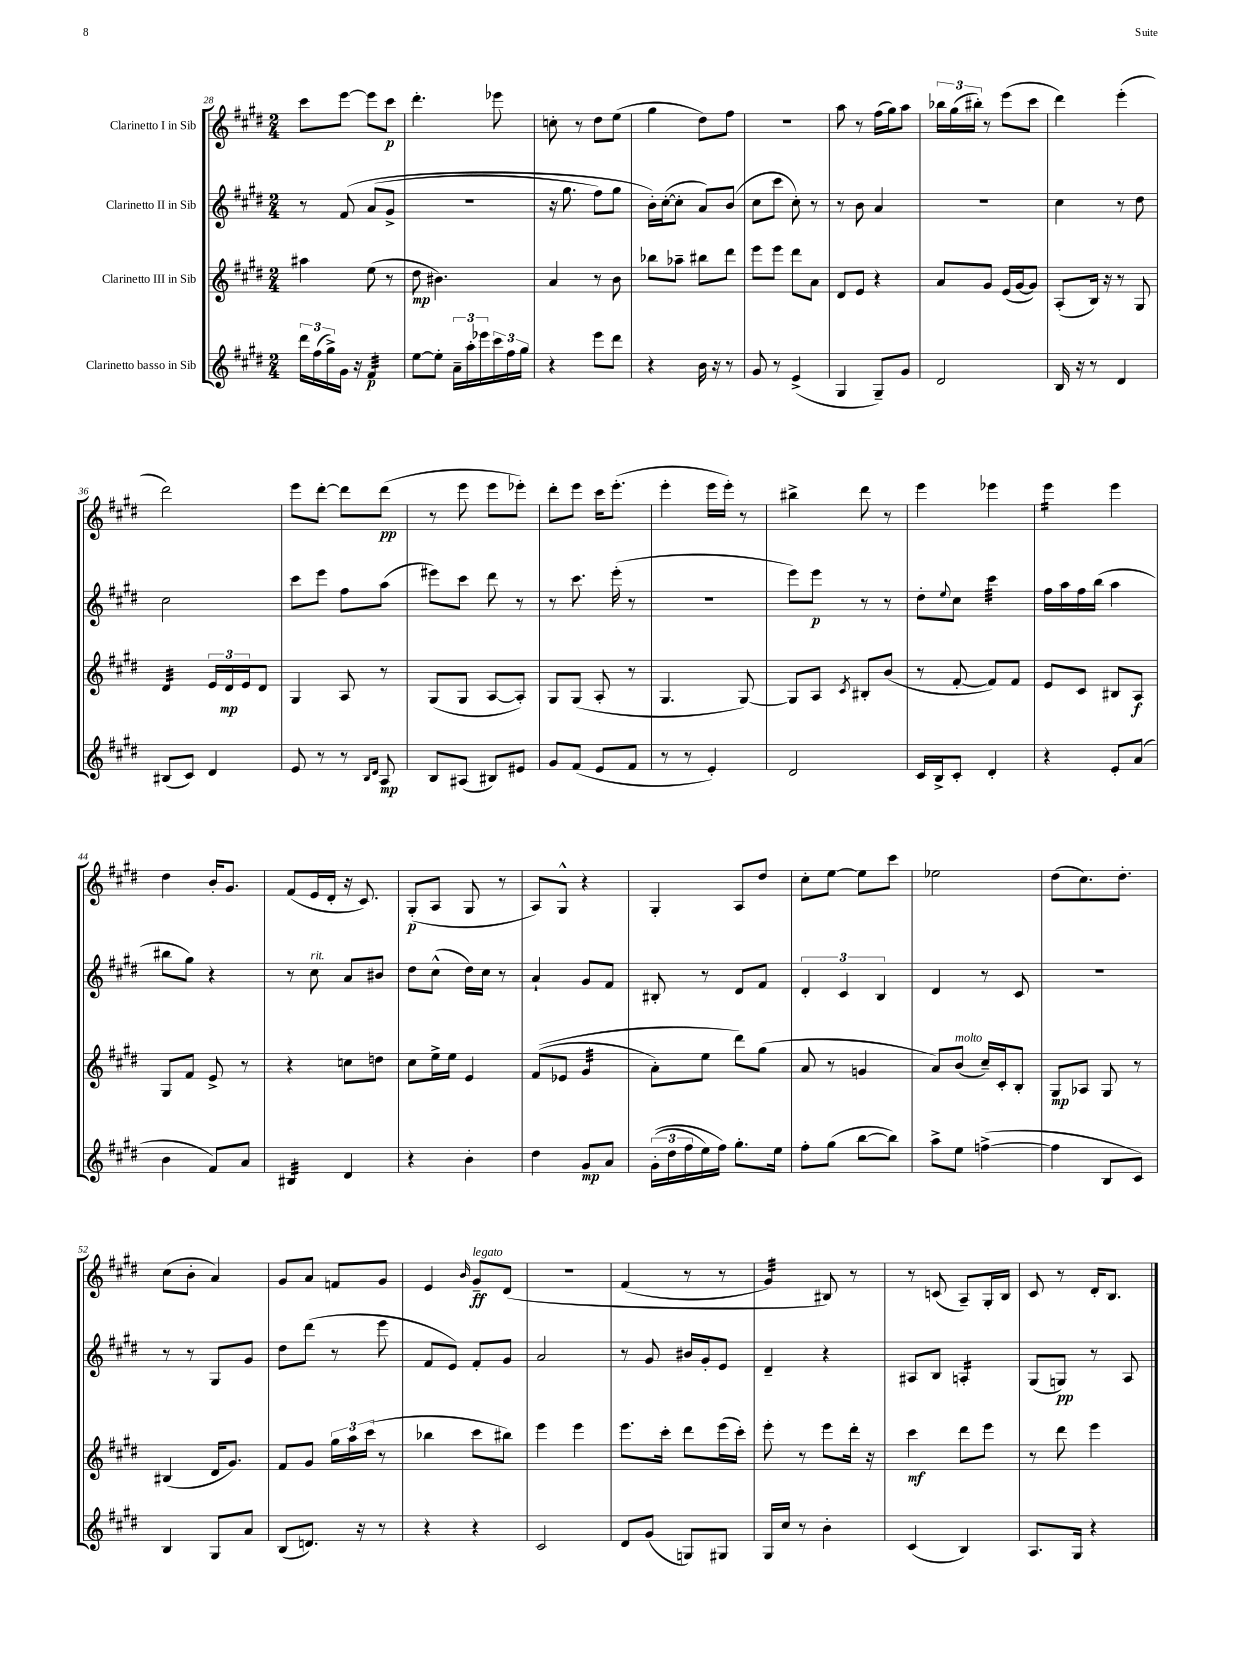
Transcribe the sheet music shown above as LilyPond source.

<<
\new StaffGroup <<
\new Staff = "s0" \with { instrumentName = "Clarinetto I in Sib" } {
    \clef treble \key e \major \numericTimeSignature \time 2/4
    cis'''8 e'''8~ e'''8 cis'''8\p |
    dis'''4.-. ees'''8 |
    c''8-. r8 dis''8 e''8( |
    gis''4 dis''8) fis''8 |
    R2 |
    a''8 r8 fis''16( gis''16) a''8 |
    \tuplet 3/2 { bes''16 gis''16( bis''16-.) } r8 e'''8( cis'''8 |
    dis'''4) e'''4-.( |
    dis'''2) |
    e'''8 dis'''8~-. dis'''8 dis'''8\pp( |
    r8 e'''8 e'''8 ees'''8-.) |
    dis'''8-. e'''8 cis'''16 e'''8.-.( |
    e'''4-. e'''16 e'''16-.) r8 |
    bis''4-> dis'''8 r8 |
    e'''4 ees'''4 |
    e'''4:16 e'''4 |
    dis''4 b'16-. gis'8. |
    fis'8( e'16 dis'16-. r16 cis'8.) |
    gis8-.\p( a8 gis8 r8 |
    a8) gis8-^ r4 |
    gis4-. a8 dis''8 |
    cis''8-. e''8~ e''8 cis'''8 |
    ees''2 |
    dis''8( cis''8.) dis''8.-. |
    cis''8( b'8-. a'4) |
    gis'8 a'8 f'8 gis'8 |
    e'4 \grace { b'16 } gis'8--\ff^\markup { \italic "legato" } dis'8\( |
    r2 |
    fis'4( r8 r8 |
    gis'4:32) bis8\) r8 |
    r8 c'8( a8--) gis16-. b16 |
    cis'8 r8 dis'16-. b8. \bar "|." |
}
\new Staff = "s1" \with { instrumentName = "Clarinetto II in Sib" } {
    \clef treble \key e \major \numericTimeSignature \time 2/4
    r8 fis'8\( a'8( gis'8-> |
    r2 |
    r16 gis''8. fis''8) gis''8 |
    b'16-.\) cis''16~-.( cis''8-. a'8) b'8( |
    cis''8 cis'''8 cis''8-.) r8 |
    r8 b'8 a'4 |
    R2 |
    cis''4 r8 dis''8 |
    cis''2 |
    cis'''8 e'''8 fis''8 a''8( |
    eis'''8) cis'''8 dis'''8 r8 |
    r8 cis'''8. e'''16-.( r8 |
    r2 |
    e'''8) e'''8\p r8 r8 |
    dis''8-. \appoggiatura { e''8 } cis''8 cis'''4:32 |
    fis''16 a''16 fis''16 b''16( a''4 |
    bis''8 gis''8) r4 |
    r8 cis''8^\markup { \italic "rit." } a'8 bis'8 |
    dis''8 cis''8-^( dis''16) cis''16 r8 |
    a'4-! gis'8 fis'8 |
    bis8-. r8 dis'8 fis'8 |
    \tuplet 3/2 { dis'4-. cis'4 b4 } |
    dis'4 r8 cis'8 |
    r2 |
    r8 r8 gis8 gis'8 |
    dis''8 dis'''8( r8 e'''8 |
    fis'8 e'8) fis'8-. gis'8 |
    a'2 |
    r8 gis'8 bis'16 gis'16-. e'8 |
    dis'4-- r4 |
    ais8 b8 a4:16-. |
    gis8( g8\pp) r8 a8 \bar "|." |
}
\new Staff = "s2" \with { instrumentName = "Clarinetto III in Sib" } {
    \clef treble \key e \major \numericTimeSignature \time 2/4
    ais''4 e''8( r8 |
    dis''8\mp bis'4.) |
    a'4 r8 b'8 |
    bes''8 aes''8-- bis''8 dis'''8 |
    e'''8 e'''8 dis'''8 a'8 |
    dis'8 e'8 r4 |
    a'8 gis'8 e'16( gis'16~ gis'8) |
    a8-.( b16) r16 r8 gis8 |
    dis'4:32 \tuplet 3/2 { e'16 dis'16\mp e'16 } dis'8 |
    gis4 a8 r8 |
    gis8( gis8 a8~ a8-.) |
    gis8 gis8( a8-. r8 |
    gis4. gis8~) |
    gis8 a8 \acciaccatura { cis'8 } bis8-. b'8( |
    r8 fis'8~-. fis'8) fis'8 |
    e'8 cis'8 bis8 a8\f |
    gis8 fis'8 e'8-> r8 |
    r4 c''8 d''8 |
    cis''8 e''16-> e''16 e'4 |
    fis'8(\( ees'8 gis'4:32 |
    a'8-.) e''8 dis'''8\) gis''8( |
    a'8 r8 g'4 |
    a'8) b'8^\markup { \italic "molto" }( cis''16--) cis'16-. b8-. |
    gis8\mp aes8 gis8 r8 |
    bis4( dis'16 gis'8.) |
    fis'8 gis'8 \tuplet 3/2 { gis''16 a''16 cis'''16( } r8 |
    bes''4 cis'''8 bis''8) |
    e'''4 e'''4 |
    e'''8. cis'''16-. dis'''8 e'''16( cis'''16-.) |
    e'''8-. r8 e'''8 dis'''16-. r16 |
    cis'''4\mf dis'''8 e'''8 |
    r8 dis'''8 e'''4 \bar "|." |
}
\new Staff = "s3" \with { instrumentName = "Clarinetto basso in Sib" } {
    \clef treble \key e \major \numericTimeSignature \time 2/4
    \tuplet 3/2 { dis'''16 fis''16( gis''16->) } gis'16 r16 fis'4:32\p |
    e''8~ e''8-. \tuplet 3/2 { a'16-- a''16-. ees'''16 } \tuplet 3/2 { cis'''16 fis''16 gis''16 } |
    r4 e'''8 dis'''8 |
    r4 b'16 r16 r8 |
    gis'8 r8 e'4->( |
    gis4 gis8--) gis'8 |
    dis'2 |
    b16 r16 r8 dis'4 |
    bis8( cis'8) dis'4 |
    e'8 r8 r8 \grace { b16 dis'16 } a8\mp |
    b8 ais8( bis8) eis'8 |
    gis'8 fis'8( e'8 fis'8 |
    r8 r8 e'4-.) |
    dis'2 |
    cis'16 b16-> cis'8-. dis'4-. |
    r4 e'8-. a'8( |
    b'4 fis'8) a'8 |
    bis4:32 dis'4 |
    r4 b'4-. |
    dis''4 gis'8\mp a'8 |
    \tuplet 3/2 { gis'16-.(\( dis''16 fis''16 } e''16) fis''16\) gis''8.-. e''16 |
    fis''8-. gis''8( b''8~ b''8) |
    a''8-> e''8 f''4~->( |
    f''4 b8 cis'8) |
    b4 gis8 a'8 |
    b8( d'8.) r16 r8 |
    r4 r4 |
    cis'2 |
    dis'8 gis'8( g8) gis8 |
    gis16 cis''16 r8 b'4-. |
    cis'4( b4) |
    a8. gis16 r4 \bar "|." |
}
>>
>>
\layout { \context { \Score currentBarNumber = #28 } }
